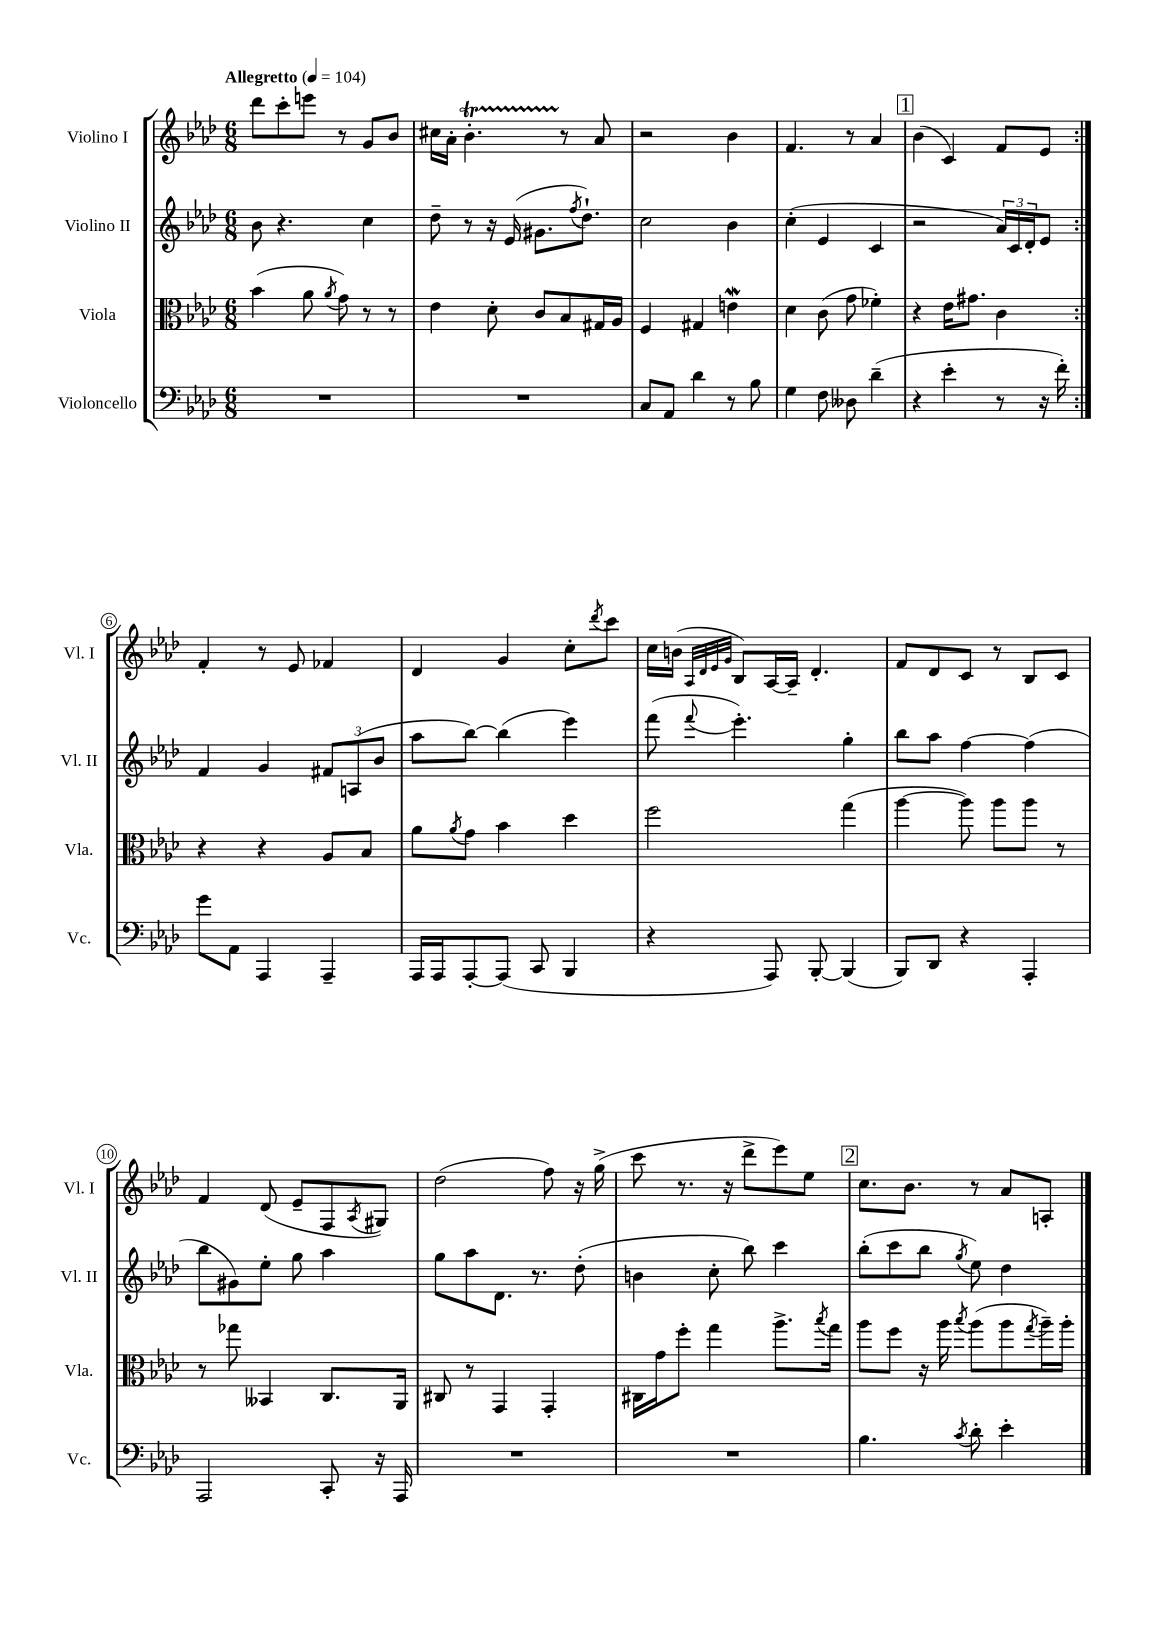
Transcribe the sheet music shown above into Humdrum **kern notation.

**kern	**kern	**kern	**kern
*part4	*part3	*part2	*part1
*staff4	*staff3	*staff2	*staff1
*I"Violoncello	*I"Viola	*I"Violino II	*I"Violino I
*I'Vc.	*I'Vla.	*I'Vl. II	*I'Vl. I
*clefF4	*clefC3	*clefG2	*clefG2
*k[b-e-a-d-]	*k[b-e-a-d-]	*k[b-e-a-d-]	*k[b-e-a-d-]
*M6/8	*M6/8	*M6/8	*M6/8
*MM104	*MM104	*MM104	*MM104
=1	=1	=1	=1
!	!	!	!LO:TX:a:B:t=Allegretto
2.r	(4b-\	8b-\	8ddd-\L
.	.	4.r	8ccc'\
.	8a-\	.	8eeen\J
.	8qa-/	.	.
.	8g\)	.	8r
.	8r	4cc\	8g/L
.	8r	.	8b-/J
=2	=2	=2	=2
2.r	4e-\	8dd-~\	16cc#X\LL
.	.	.	16a-'\JJ
.	.	8r	4.b-T'\
.	8d-'\	16r	.
.	.	(16e-/	.
.	8c/L	8.g#X\L	.
.	8B-/	.	8r
.	.	8qff/	.
.	.	8.dd-`\J)	.
.	16G#X/L	.	8a-/
.	16A-/JJ	.	.
=3	=3	=3	=3
8C/L	4F/	2cc\	2r
8AA-/J	.	.	.
4d-\	4G#X/	.	.
8r	4enW\	4b-\	4b-\
8B-\	.	.	.
=4	=4	=4	=4
4G\	4d-\	(4cc'\	4.f/
8F\	(8c\	4e-/	.
8D--X\	8g\	.	8r
(4d-~\	4f-X'\)	4c/	4a-/
!!LO:REH:place=s1:t=1
=5	=5	=5	=5
4r	4r	2r	(4b-\
4e-'\	16e-\KL	.	4c/)
.	8.g#X\J	.	.
8r	4c\	24a-/LL)	8f/L
.	.	24c/	.
.	.	24d-'/J	.
16r	.	8e-/J	8e-/J
16f'\)	.	.	.
!!LO:LB:g=z
=6:|!	=6:|!	=6:|!	=6:|!
8g\L	4r	4f/	4f'/
8AA-\J	.	.	.
4AAA-/	4r	4g/	8r
.	.	.	8e-/
4AAA-~/	8A-/L	12f#X/L	4f-X/
.	.	(12An/	.
.	8B-/J	.	.
.	.	12b-/J	.
=7	=7	=7	=7
16AAA-/LL	8a-\L	8aa-\L	4d-/
16AAA-/J	.	.	.
.	8qa-/	.	.
[8AAA-'/	8g\J	[8bb-\J)	.
(8AAA-/J]	4b-\	(4bb-\]	4g/
8CC/	.	.	.
4BBB-/	4dd-\	4eee-\)	8cc'\L
.	.	.	8qddd-/
.	.	.	8ccc\J
=8	=8	=8	=8
4r	2ff\	(8fff\	16cc\LL
.	.	.	(16bn\JJ
.	.	.	32qqA-/LLL
.	.	.	32qqd-/
.	.	.	32qqe-/
.	.	8qqfff/	32qqg/JJJ
.	.	4.eee-'\)	8B-/L)
8AAA-/)	.	.	[16A-/L
.	.	.	16A-~/JJ]
[8BBB-'/	.	.	4.d-'/
(4BBB-/]	(4gg\	4gg'\	.
=9	=9	=9	=9
8BBB-/L)	[4aa-\	8bb-\L	8f/L
8DD-/J	.	8aa-\J	8d-/
4r	8aa-\])	[4ff\	8c/J
.	8aa-\L	.	8r
4AAA-'/	8aa-\J	(4ff\]	8B-/L
.	8r	.	8c/J
!!LO:LB:g=z
=10	=10	=10	=10
2AAA-/	8r	8bb-\L	4f/
.	8gg-X\	8g#X\)	.
.	4BB--X/	8ee-'\J	(8d-/
.	.	8gg\	8e-~/L
8CC'/	8.C/L	4aa-\	8F/
.	.	.	8qA-/
16r	.	.	8G#X/J)
16AAA-/	16AA-/Jk	.	.
=11	=11	=11	=11
2.r	8C#X/	8gg\L	(2dd-\
.	8r	8aa-\	.
.	4GG/	8.d-\J	.
.	.	8.r	.
.	4GG'/	.	8ff\)
.	.	(8dd-'\	16r
.	.	.	(16gg^\
=12	=12	=12	=12
2.r	16C#X\LL	4bn\	8ccc\
.	16g\J	.	.
.	8ff'\J	.	8.r
.	4gg\	8cc'\	.
.	.	.	16r
.	.	8bb-\)	8ddd-^\L
.	8.aa-^\L	4ccc\	8eee-\)
.	.	.	8ee-\J
.	8qbb-/	.	.
.	16gg\Jk	.	.
!!LO:REH:place=s1:t=2
=13	=13	=13	=13
4.B-\	8aa-\L	(8bb-'\L	8.cc\L
.	8ff\J	8ccc\	.
.	.	.	8.b-\J
.	16r	8bb-\J	.
.	16aa-\	.	.
8qc/	8qbb-/	8qgg/	.
8d-'\	(8aa-\L	8ee-\)	8r
4e-'\	8aa-\	4dd-\	8a-/L
.	8qgg/	.	.
.	16aa-~\L)	.	8An'/J
.	16aa-'\JJ	.	.
==	==	==	==
*-	*-	*-	*-
